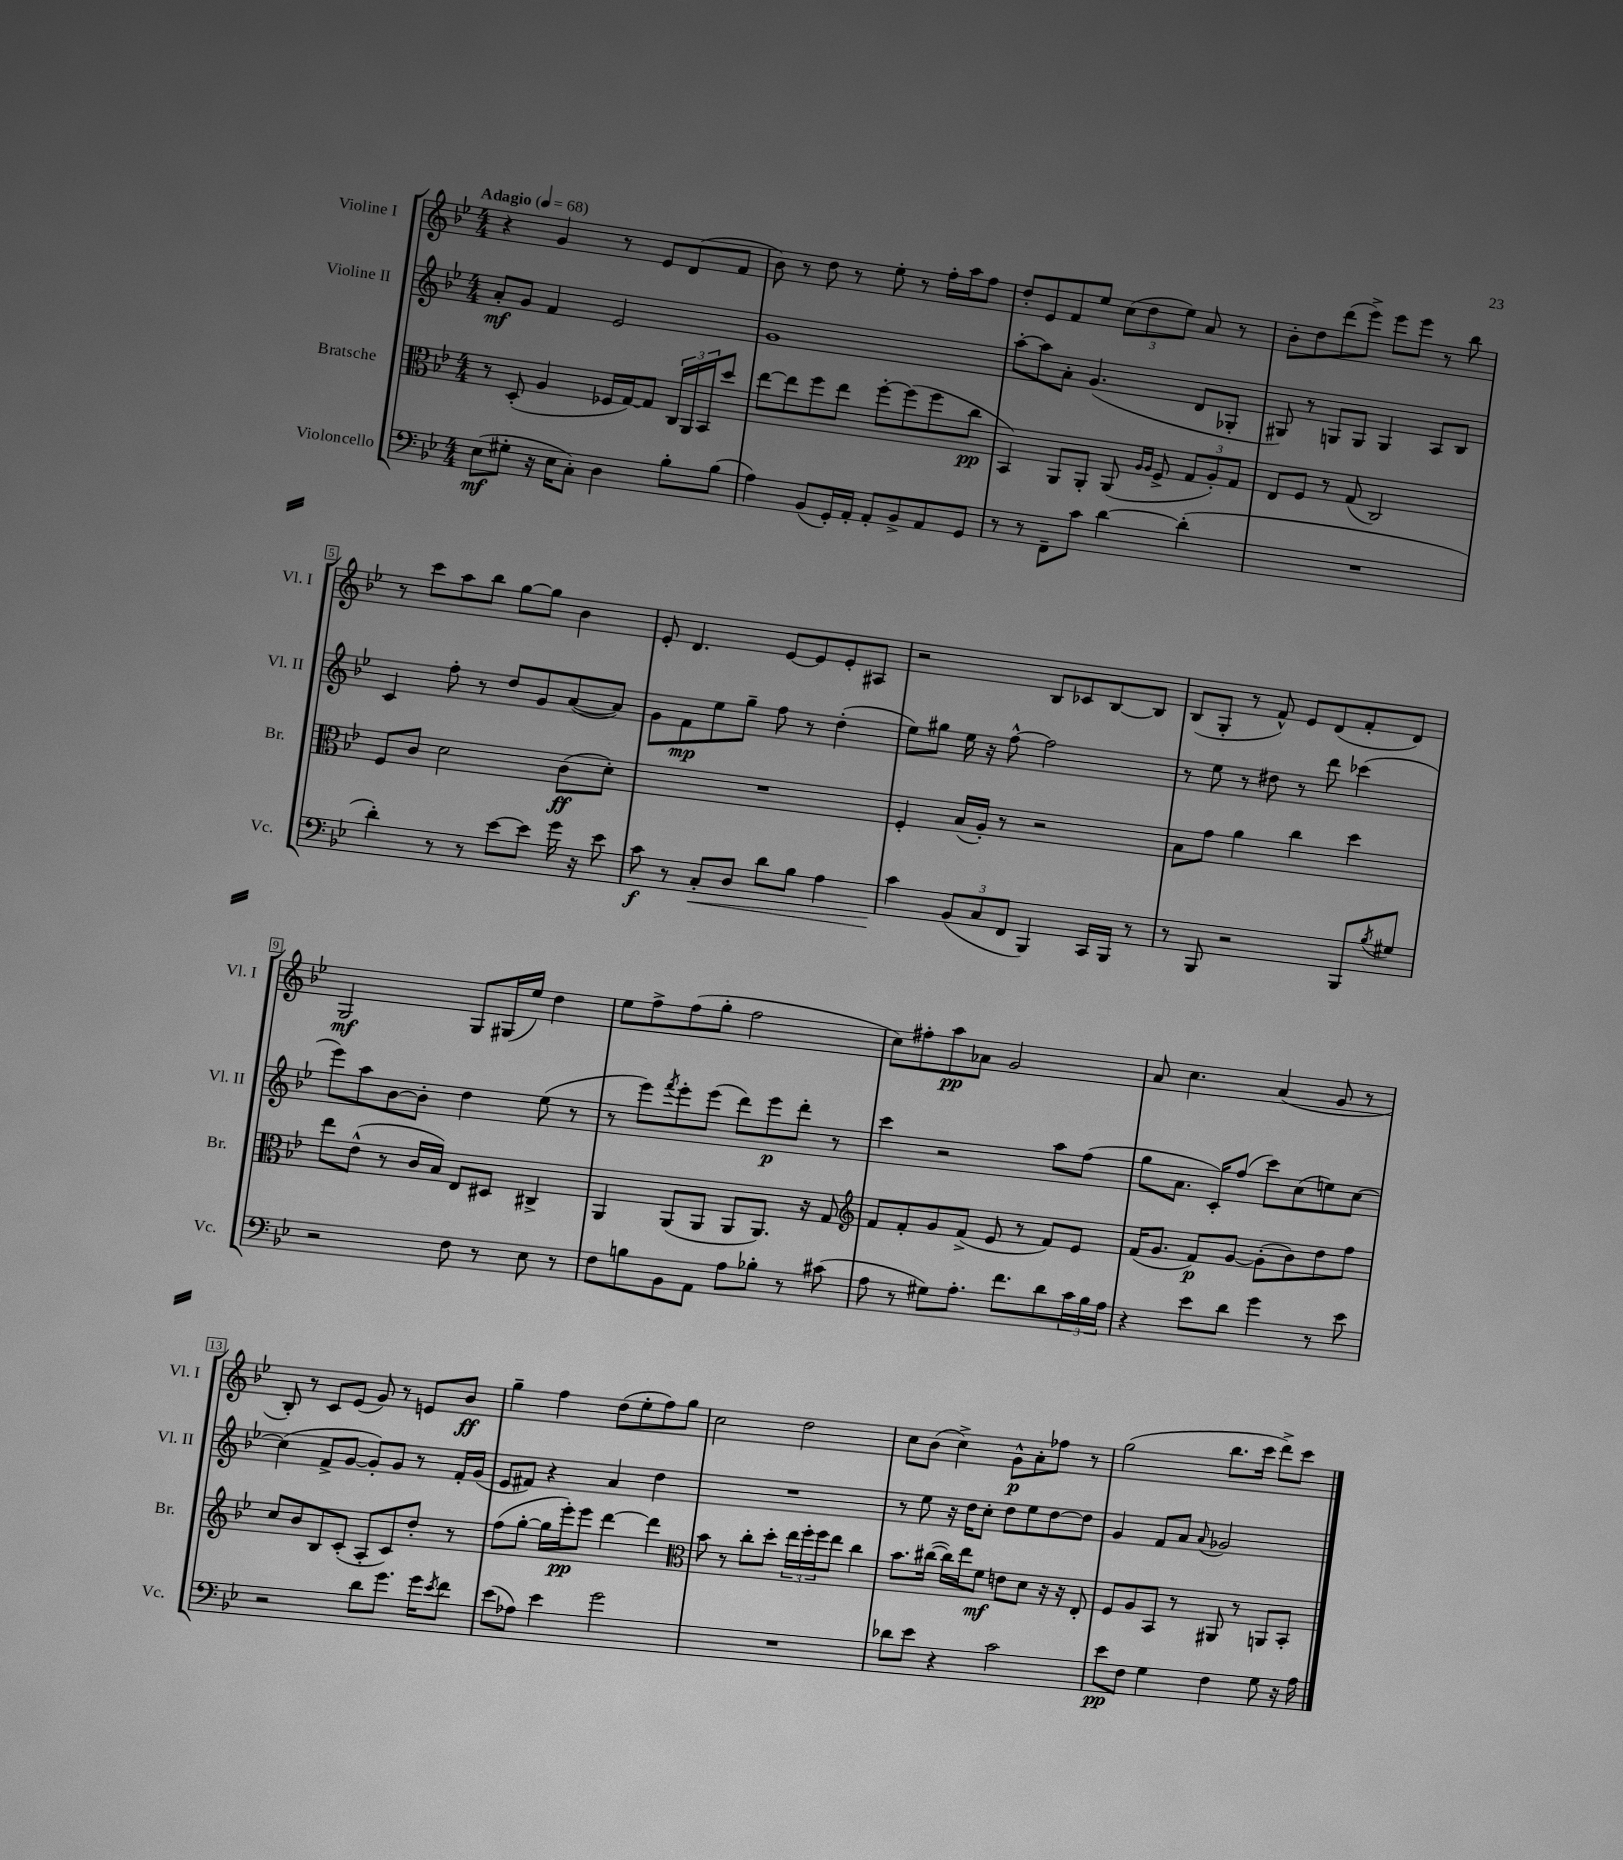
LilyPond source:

<<
\new StaffGroup <<
\new Staff = "s0" \with { instrumentName = "Violine I" shortInstrumentName = "Vl. I" } {
    \clef treble \key bes \major \numericTimeSignature \time 4/4 \tempo "Adagio" 4 = 68
    r4 g'4 r8 ees'8 d'8( f'8 |
    bes'8) r8 d''8 r8 ees''8-. r8 f''16-. a''16 f''8 |
    d''8-. ees'8 f'8 ees''8 \tuplet 3/2 { c''8( d''8 ees''8) } a'8 r8 |
    bes'8-. d''8 d'''8( ees'''8->) ees'''8 ees'''8 r8 bes''8 |
    r8 c'''8 a''8 bes''8 g''8~ g''8 bes'4 |
    ees'8-. d'4. ees'8~ ees'8 ees'8-. ais8 |
    r2 bes8 ces'8 bes8~ bes8 |
    bes8( g8-. r8 f'8-^) ees'8 d'8( f'8-. d'8) |
    g2\mf g8 gis16( ees''16) d''4 |
    ees''8 f''8-> f''8( g''8-. f''2 |
    c''8) fis''8-. a''8\pp aes'8 g'2 |
    a'8 c''4. a'4( g'8 r8 |
    bes8-.) r8 c'8 ees'8( g'8) r8 e'8 bes'8\ff |
    g''4-- f''4 d''8( ees''8-. f''8) g''8 |
    c''2 d''2 |
    c''8 bes'8( c''4->) g'8-^\p a'8-. fes''8 r8 |
    g''2( bes''8. c'''16 d'''8->) c'''8 \bar "|." |
}
\new Staff = "s1" \with { instrumentName = "Violine II" shortInstrumentName = "Vl. II" } {
    \clef treble \key bes \major \numericTimeSignature \time 4/4
    a'8-.\mf g'8 f'4 ees'2 |
    g'1 |
    a''8~-. a''8 a'8-. g'4.( d'8 ges8-. |
    gis8) r8 g8 g8 g4 a8 bes8 |
    c'4 f''8-. r8 d''8 g'8 a'8~( a'8) |
    g'8 f'8\mp ees''8 g''8-- f''8 r8 d''4-.( |
    ees''8) gis''8 ees''16 r16 f''8~-^ f''2 |
    r8 ees''8 r8 dis''8 r8 d'''8 ces'''4( |
    ees'''8) a''8 bes'8~ bes'8-. d''4 ees''8( r8 |
    r8 ees'''8) \acciaccatura { f'''8 } ees'''8-. ees'''8( d'''8) ees'''8\p d'''8-. r8 |
    c'''4 r2 a''8 f''8( |
    g''8 a'8. c'16-.) f''8( c'''8) c''8( e''8) c''8~ |
    c''4( f'8-> g'8~ g'8-.) g'8 r8 f'16-. g'16( |
    ees'8 fis'8) r4 a'4 d''4 |
    R1 |
    r8 ees''8 r16 d''16 c''8-. d''8 ees''8 d''8~ d''8 |
    g'4 f'8 a'8 \appoggiatura { a'8 } ges'2 \bar "|." |
}
\new Staff = "s2" \with { instrumentName = "Bratsche" shortInstrumentName = "Br." } {
    \clef alto \key bes \major \numericTimeSignature \time 4/4
    r8 d8-.( a4 fes16 g16~) g8 \tuplet 3/2 { c16 a,16 bes,16 } d''8 |
    ees''8~ ees''8 f''8 ees''8 f''8~-. f''8( f''8 c''8\pp |
    bes,4) a,8 a,8-. a,8( \grace { a16 a16 } f8-> \tuplet 3/2 { g8 a8-.) g8 } |
    ees8 f8 r8 g8( c2) |
    f8 c'8 d'2 c'8\ff( d'8-.) |
    R1 |
    f4-. bes16( a16-.) r8 r2 |
    bes8 g'8 a'4 c''4 d''4 |
    ees''8 ees'8-^( r8 c'16 bes16) ees8 dis8 cis4-> |
    a,4 a,8( a,8 a,8 a,8.) r16 g8 |
    \clef treble f'8 f'8-. g'8 f'8->( ees'8 r8 f'8) ees'8 |
    f'16( g'8. f'8\p) g'8~ g'8-.( bes'8) d''8 f''8 |
    c''8 bes'8 bes8 c'8-.( a8-. c'8) d''8-. r8 |
    f''8( g''8~-. g''16 ees'''16-.\pp) ees'''8 d'''4~ d'''4 |
    \clef alto bes'8 r8 c''8-. d''8-. \tuplet 3/2 { ees''16 f''16-. f''16 } ees''8 c''4 |
    bes'8. cis''16~( cis''16) ees''16 f'8\mf e'8 d'8 r16 r16 ees8-. |
    f8 a8 bes,8 r8 ais,8 r8 a,8 bes,8-. \bar "|." |
}
\new Staff = "s3" \with { instrumentName = "Violoncello" shortInstrumentName = "Vc." } {
    \clef bass \key bes \major \numericTimeSignature \time 4/4
    ees8\mf( gis8-. r16 ees16 c8-.) d4 bes8-. bes8( |
    a4) bes,8( g,16-.) a,16-. a,8-. bes,8-> a,8 g,8 |
    r8 r8 f,8-- c'8 d'4~ d'4-.( |
    R1 |
    d'4-.) r8 r8 ees'8~ ees'8 g'16 r16 ees'8 |
    c'8\f r8 c8-.\< d8 d'8 bes8 a4 |
    c'4\! \tuplet 3/2 { bes,8( c8 f,8 } bes,,4) c,16 bes,,16 r8 |
    r8 bes,,8 r2 bes,,8 \acciaccatura { bes8 } gis8 |
    r2 f8 r8 ees8 r8 |
    f8 b8 bes,8 a,8 a8 bes8-. r8 cis'8( |
    a8 r8 gis8) a8.-. f'8. d'8 \tuplet 3/2 { c'16 bes16 a16 } |
    r4 ees'8 d'8 g'4 r8 ees'8 |
    r2 d'8 g'8. g'16 \acciaccatura { ees'8 } f'8 |
    ees'8( aes8) ees'4 g'2 |
    R1 |
    des'8 ees'8 r4 c'2 |
    ees'8\pp f8 g4 f4 g8 r16 a16 \bar "|." |
}
>>
>>
\layout { \context { \Score \override BarNumber.stencil = #(make-stencil-boxer 0.1 0.3 ly:text-interface::print) } }
